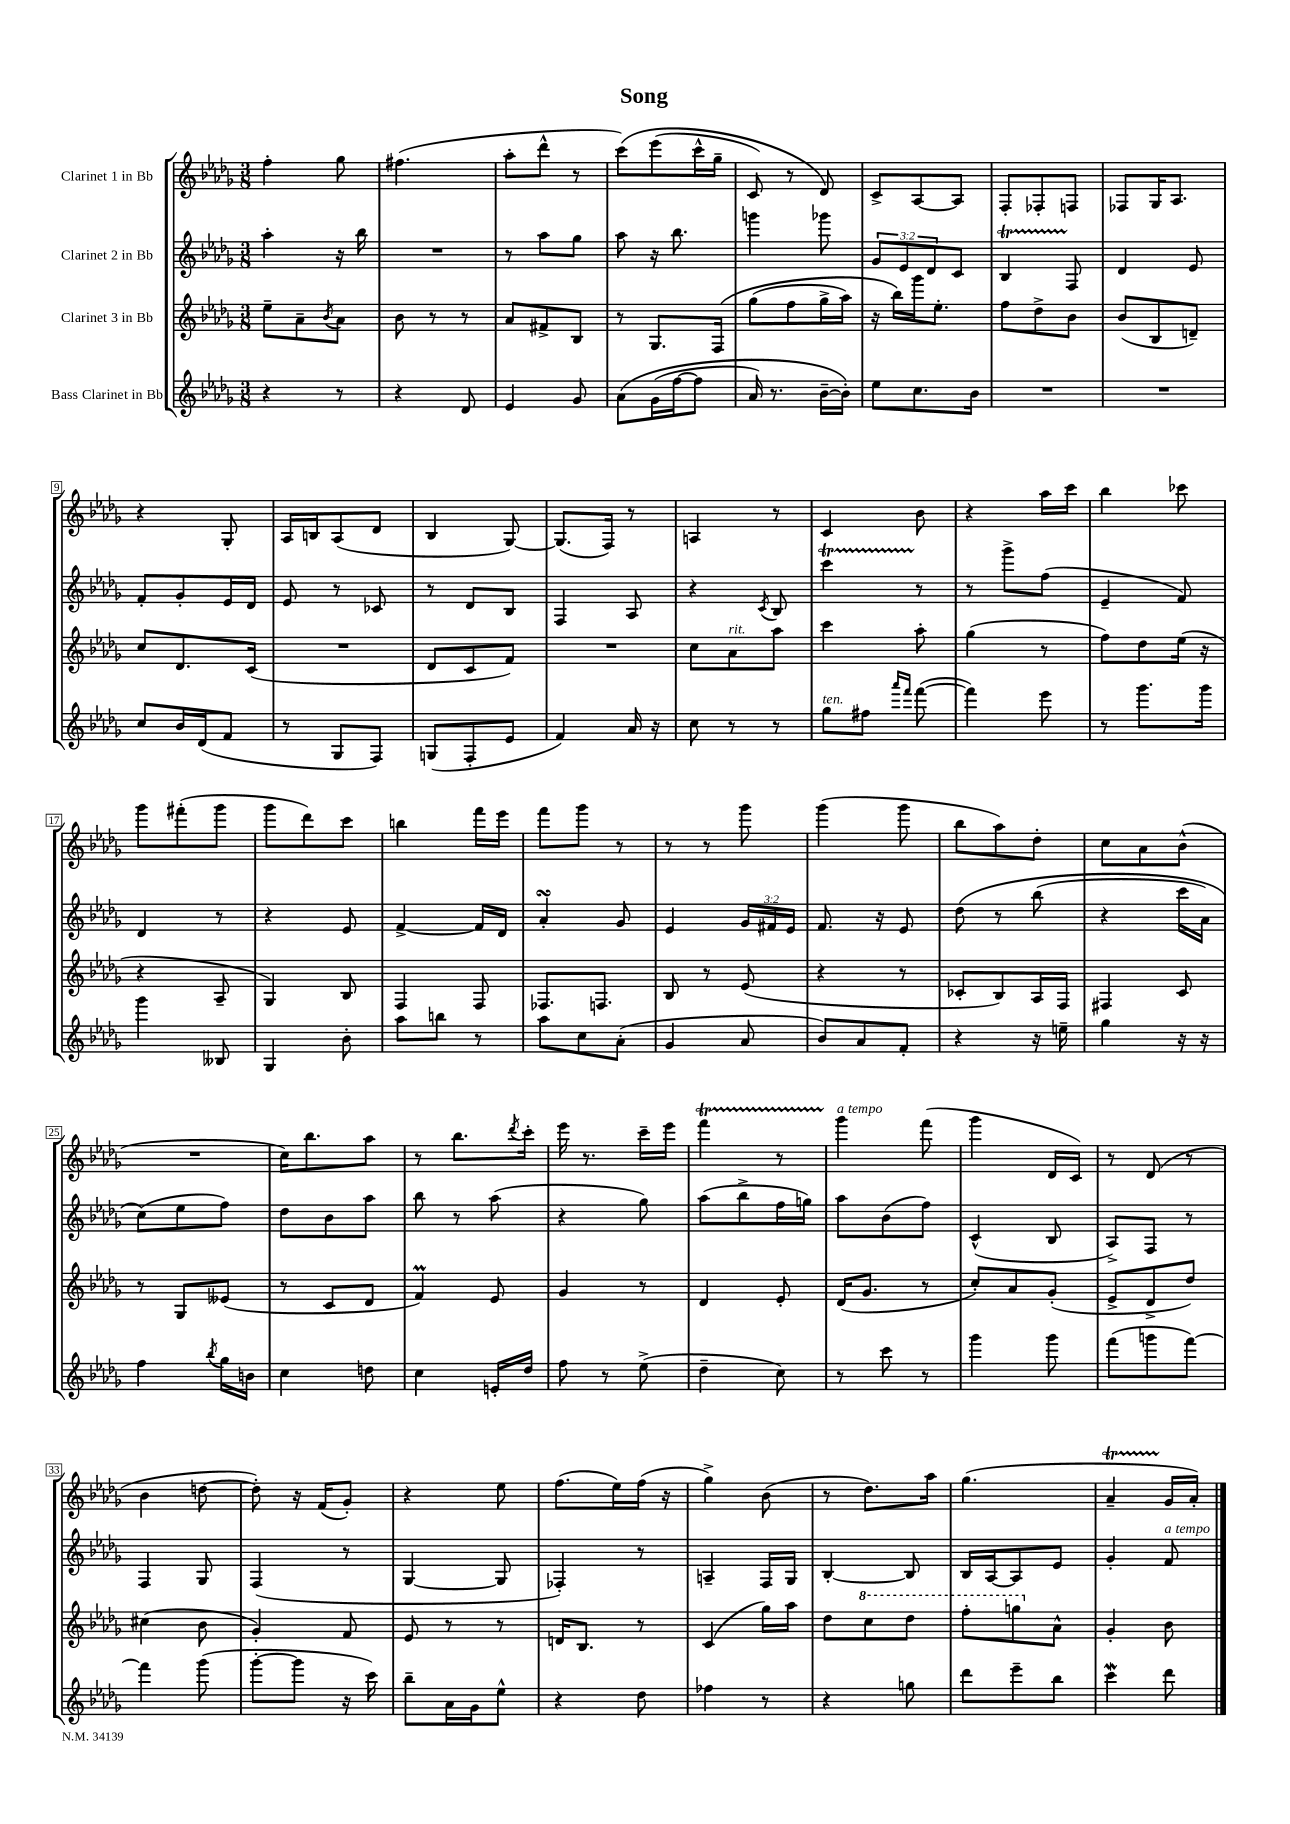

**kern	**kern	**kern	**kern
*part4	*part3	*part2	*part1
*staff4	*staff3	*staff2	*staff1
*I"Bass Clarinet in Bb	*I"Clarinet 3 in Bb	*I"Clarinet 2 in Bb	*I"Clarinet 1 in Bb
*clefG2	*clefG2	*clefG2	*clefG2
*k[b-e-a-d-g-]	*k[b-e-a-d-g-]	*k[b-e-a-d-g-]	*k[b-e-a-d-g-]
*M3/8	*M3/8	*M3/8	*M3/8
=1	=1	=1	=1
4r	8ee-~\L	4aa-'\	4ff'\
.	8a-~\	.	.
.	8qb-/	.	.
8r	8a-\J	16r	8gg-\
.	.	16bb-\	.
=2	=2	=2	=2
4r	8b-\	4.r	(4.ff#X\
.	8r	.	.
8d-/	8r	.	.
=3	=3	=3	=3
4e-/	8a-/L	8r	8aa-'\L
.	8f#X^/	8aa-\L	8ddd-^^\J
8g-/	8B-/J	8gg-\J	8r
=4	=4	=4	=4
(8a-\L	8r	8aa-\	(8ccc\L)
(16g-\L	8.G-/L	16r	(8eee-\
[16ff\J	.	8.bb-\	.
8ff\J]	.	.	16ccc^^\L
.	(16F/Jk	.	16gg-~\JJ
=5	=5	=5	=5
16a-/)	(8gg-\L	4gggn\	8c/)
8.r	.	.	.
.	8ff\	.	8r
[16b-~\LL	16gg-^\L	8ggg-X\	8d-/)
16b-'\JJ])	16aa-\JJ)	.	.
=6	=6	=6	=6
8ee-\L	16r	12g-/L	8c^/L
.	16bb-\LL)	.	.
.	.	12e-/	.
8.cc\	16ggg-\J	.	[8A-/
.	.	12d-/	.
.	8.ee-'\J	.	.
.	.	8c/J	8A-/J]
16b-\Jk	.	.	.
=7	=7	=7	=7
4.r	8ff\L	4B-T/	8F'/L
.	8dd-^\	.	8F-X'/
.	8b-\J	8F/	8Fn/J
=8	=8	=8	=8
4.r	(8b-/L	4d-/	8F-X/L
.	8B-/	.	16G-/K
.	.	.	8.A-/J
.	8dn~/J)	8e-/	.
!!LO:LB:g=z
=9	=9	=9	=9
8cc/L	8cc/L	8f'/L	4r
16b-/L	8.d-/	8g-'/	.
(16d-/J	.	.	.
8f/J	.	16e-/L	8G-'/
.	(16c/Jk	16d-/JJ	.
=10	=10	=10	=10
8r	4.r	8e-/	16A-/LL
.	.	.	16Bn/J
8G-/L	.	8r	(8A-/
8F/J)	.	8c-X/	8d-/J
=11	=11	=11	=11
(8Gn/L	8d-/L	8r	4B-/
8F'/	8c/	8d-/L	.
8e-/J	8f/J)	8B-/J	[8G-/)
=12	=12	=12	=12
4f/)	4.r	4F/	(8.G-/L]
.	.	.	16F/Jk)
16a-/	.	8A-/	8r
16r	.	.	.
=13	=13	=13	=13
8cc\	8cc\L	4r	4An/
!	!LO:TX:a:i:t=rit.	!	!
8r	8a-\	.	.
.	.	8qc/	.
8r	8aa-\J	8B-/	8r
=14	=14	=14	=14
!LO:TX:a:i:t=ten.	!	!	!
8gg-\L	4ccc\	4ccct\	4c/
8ff#X\J	.	.	.
16qqaaa-/LL	.	.	.
16qqfff/JJ	.	.	.
([8fff\	8aa-'\	8r	8b-\
=15	=15	=15	=15
4fff\])	(4gg-\	8r	4r
.	.	8ggg-^\L	.
8eee-\	8r	(8ff\J	16aa-\LL
.	.	.	16ccc\JJ
=16	=16	=16	=16
8r	8ff\L)	4e-~/	4bb-\
8.ggg-\L	8dd-\	.	.
.	(16ee-\Jk	8f/)	8ccc-X\
16ggg-\Jk	16r	.	.
!!LO:LB:g=z
=17	=17	=17	=17
4ggg-\	4r	4d-/	8ggg-\L
.	.	.	(8fff#X'\
8B--X/	8A-~/	8r	8ggg-\J
=18	=18	=18	=18
4G-/	4G-/)	4r	8ggg-\L
.	.	.	8ddd-\)
8b-'\	8B-/	8e-/	8ccc\J
=19	=19	=19	=19
8aa-\L	4F/	[4f^/	4bbn\
8bbn\J	.	.	.
8r	8F/	16f/LL]	16fff\LL
.	.	16d-/JJ	16eee-\JJ
=20	=20	=20	=20
8aa-\L	8.F-X/L	4a-sSSS'/	8fff\L
8cc\	.	.	8ggg-\J
.	8.Fn/J	.	.
(8a-'\J	.	8g-/	8r
=21	=21	=21	=21
4g-/	8B-/	4e-/	8r
.	8r	.	8r
8a-/	(8e-/	24g-/LL	8ggg-\
.	.	24f#X/	.
.	.	24e-/JJ	.
=22	=22	=22	=22
8b-/L)	4r	8.f/	(4ggg-\
8a-/	.	.	.
.	.	16r	.
8f'/J	8r	8e-/	8ggg-\
=23	=23	=23	=23
4r	8c-X'/L	(8dd-\	8bb-\L
.	8B-/)	8r	8aa-\)
16r	16A-/L	(8bb-\	8dd-'\J
16een~\	16F/JJ	.	.
=24	=24	=24	=24
4gg-\	4F#X/	4r	8cc\L
.	.	.	8a-\
16r	8c/	16ccc\LL	(8b-^^\J
16r	.	16a-\JJ)	.
!!LO:LB:g=z
=25	=25	=25	=25
4ff\	8r	(8cc\L)	4.r
.	8G-/L	8ee-\	.
8qbb-/	.	.	.
16gg-\LL	(8e--X/J	8ff\J)	.
16bn\JJ	.	.	.
=26	=26	=26	=26
4cc\	8r	8dd-\L	16cc\KL)
.	.	.	8.bb-\
.	8c/L	8b-\	.
8ddn\	8d-/J	8aa-\J	8aa-\J
=27	=27	=27	=27
4cc\	4fm/)	8bb-\	8r
.	.	8r	8.bb-\L
16en'/LL	8e-/	(8aa-\	.
.	.	.	8qddd-/
16dd-/JJ	.	.	16ccc'\Jk
=28	=28	=28	=28
8ff\	4g-/	4r	16eee-\
.	.	.	8.r
8r	.	.	.
(8ee-^\	8r	8gg-\)	16ccc~\LL
.	.	.	16eee-\JJ
=29	=29	=29	=29
4dd-~\	4d-/	(8aa-\L	4ffft\
.	.	8bb-^\	.
8cc\)	8e-'/	16ff\L	8r
.	.	16ggn\JJ)	.
=30	=30	=30	=30
!	!	!	!LO:TX:a:i:t=a tempo
8r	(16d-/KL	8aa-\L	4ggg-\
.	8.g-/J	.	.
8ccc\	.	(8b-\	.
8r	8r	8ff\J)	(8fff\
=31	=31	=31	=31
4ggg-\	8cc'/L)	(4c^^/	4ggg-\
.	8a-/	.	.
8ggg-\	(8g-'/J	8B-/	16d-/LL
.	.	.	16c/JJ)
=32	=32	=32	=32
(8fff\L	8e-^/L	8A-^/L)	8r
8gggn\	8d-^/	8F/J	(8d-/
[8fff\J)	8dd-/J)	8r	8r
!!LO:LB:g=z
=33	=33	=33	=33
4fff\]	(4cc#X\	4F/	4b-\
(8ggg-\	8b-\	8G-/	[8ddn\
=34	=34	=34	=34
[8ggg-'\L	4g-'/)	(4F/	8dd'\])
8ggg-\J]	.	.	16r
.	.	.	(16f/KL
16r	8f/	8r	8g-'/J)
16ccc\)	.	.	.
=35	=35	=35	=35
8bb-~\L	8e-/	[4G-/	4r
16a-\L	8r	.	.
16g-\J	.	.	.
8ee-^^\J	8r	8G-/]	8ee-\
=36	=36	=36	=36
4r	16dn/KL	4F-X'/)	(8.ff\L
.	8.B-/J	.	.
.	.	.	16ee-\L)
8dd-\	8r	8r	(16ff\JJ
.	.	.	16r
=37	=37	=37	=37
4ff-X\	(4c/	4An~/	4gg-^\)
8r	16gg-\LL)	16F/LL	(8b-\
.	16aa-\JJ	16G-/JJ	.
=38	=38	=38	=38
4r	8dd-\L	[4B-'/	8r
*	*8va	*	*
.	8ccc\	.	8.dd-\L)
8ggn\	8ddd-\J	8B-/]	.
.	.	.	16aa-\Jk
=39	=39	=39	=39
8ddd-\L	8fff'\L	16B-/LL	(4.gg-\
.	.	[16A-/J	.
8eee-~\	8gggn\	8A-/]	.
*	*X8va	*	*
8bb-\J	8a-^^\J	8e-/J	.
=40	=40	=40	=40
4cccW\	4g-'/	4g-'/	4a-T~/
!	!	!LO:TX:a:i:t=a tempo	!
8ddd-\	8b-\	8f/	16g-/LL
.	.	.	16a-'/JJ)
==	==	==	==
*-	*-	*-	*-
